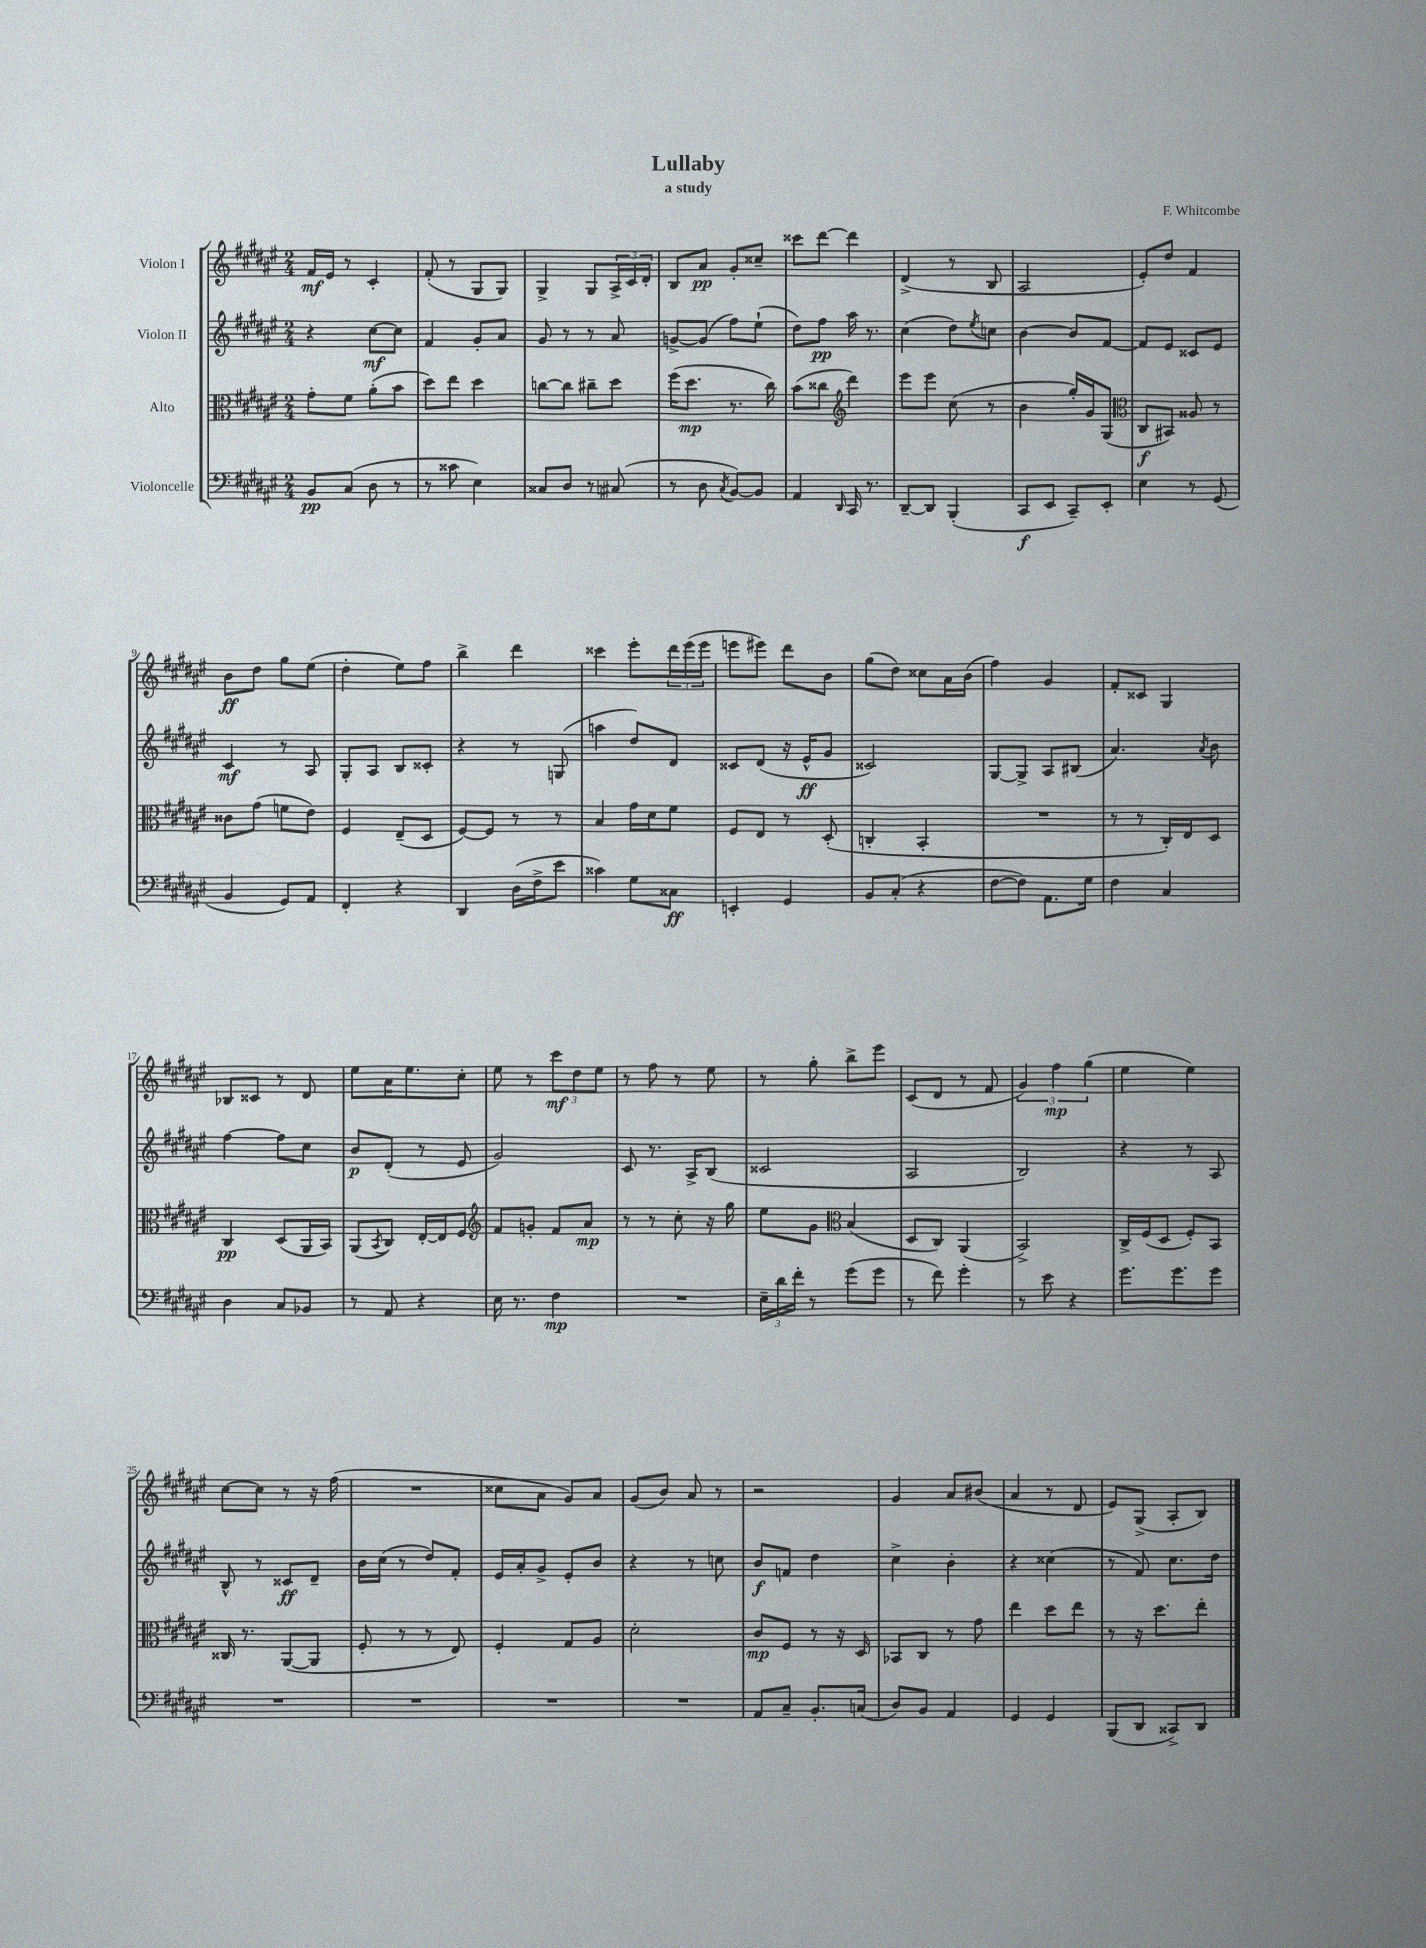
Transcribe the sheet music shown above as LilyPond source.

\header { title = "Lullaby" composer = "F. Whitcombe" subtitle = "a study" }
<<
\new StaffGroup <<
\new Staff = "s0" \with { instrumentName = "Violon I" } {
    \clef treble \key fis \major \numericTimeSignature \time 2/4
    fis'16\mf eis'16 r8 cis'4-. |
    fis'8-.( r8 gis8 gis8) |
    gis4-> gis8 \tuplet 3/2 { ais16-> cis'16 dis'16-. } |
    b8 ais'8\pp gis'8-. cisis''8-- |
    cisis'''8 dis'''8~ dis'''4 |
    dis'4->( r8 b8 |
    ais2 |
    eis'8-.) dis''8 fis'4 |
    b'8\ff dis''8 gis''8 eis''8( |
    dis''4-. eis''8) fis''8 |
    b''4-> dis'''4 |
    cisis'''4 eis'''8-. \tuplet 3/2 { dis'''16 eis'''16( eis'''16 } |
    e'''8 eis'''8) dis'''8 b'8 |
    gis''8( dis''8) cisis''8 ais'16 b'16( |
    fis''4) gis'4 |
    fis'8-. cisis'8 gis4 |
    bes8 cisis'8 r8 dis'8 |
    eis''8 ais'16 eis''8. cis''8-. |
    eis''8 r8 \tuplet 3/2 { cis'''8\mf dis''8 eis''8 } |
    r8 fis''8 r8 eis''8 |
    r8 gis''8-. b''8-> eis'''8 |
    cis'8( dis'8 r8 fis'8 |
    \tuplet 3/2 { gis'4) fis''4\mp gis''4( } |
    eis''4 eis''4) |
    cis''8~ cis''8 r8 r16 fis''16( |
    R2 |
    cisis''8 ais'8 gis'8) ais'8 |
    gis'8( b'8) ais'8 r8 |
    r2 |
    gis'4 ais'8 bis'8( |
    ais'4 r8 dis'8 |
    eis'8) gis8->( ais8-. b8) \bar "|." |
}
\new Staff = "s1" \with { instrumentName = "Violon II" } {
    \clef treble \key fis \major \numericTimeSignature \time 2/4
    r4 cis''8~\mf cis''8 |
    fis'4 gis'8-. ais'8 |
    gis'8 r8 r8 ais'8 |
    g'8~-> g'8( fis''8) eis''8-!( |
    dis''8) fis''8\pp ais''16 r8. |
    cis''4( dis''8) \acciaccatura { eis''8 } c''8 |
    b'4~ b'8 fis'8~ |
    fis'8 eis'8 cisis'8 eis'8 |
    cis'4\mf r8 ais8 |
    gis8-. ais8 b8 cisis'8-. |
    r4 r8 g8( |
    a''4 dis''8) dis'8 |
    cisis'8 dis'8( r16 eis'16-^\ff gis'8 |
    cisis'2) |
    gis8~ gis8-> ais8 bis8( |
    ais'4.) \acciaccatura { ais'8 } b'8 |
    fis''4~ fis''8 cis''8 |
    b'8\p dis'8-.( r8 eis'8 |
    gis'2) |
    cis'8 r8. ais16-> b8( |
    cisis'2 |
    ais2 |
    b2) |
    r4 r8 ais8 |
    b8-^ r8 cisis'8\ff dis'8-- |
    b'16 cis''16( r8 dis''8) fis'8-. |
    eis'16 ais'16-. gis'8-> eis'8-. b'8 |
    r4 r8 c''8 |
    b'8\f f'8 dis''4 |
    cis''4-> b'4-. |
    r4 cisis''4( |
    r8 fis'8) cis''8. dis''16 \bar "|." |
}
\new Staff = "s2" \with { instrumentName = "Alto" } {
    \clef alto \key fis \major \numericTimeSignature \time 2/4
    gis'8-. fis'8 ais'8-.( b'8 |
    dis''8) eis''8 dis''4 |
    c''8~ c''8 cis''8-- dis''8 |
    fis''16( dis''8.\mp r8. cis''16) |
    b'8( cisis''8 \clef treble dis'''4) |
    eis'''8 eis'''8 cis''8( r8 |
    b'4 gis''16-.) gis'16 gis8( |
    \clef alto cis8\f bis,8) aisis8 r8 |
    cisis'8 gis'8( f'8 eis'8) |
    fis4 eis8--( dis8 |
    fis8~) fis8 r8 r8 |
    b4 gis'16 dis'16 fis'8 |
    fis8 eis8 r8 dis8-.( |
    c4-. b,4-. |
    R2 |
    r8 r8 cis16-.) eis16 dis8 |
    cis4\pp dis8( ais,16 b,16) |
    ais,8( \acciaccatura { b,8 } cis8) eis16~-. eis16 fis8 |
    \clef treble fis'8 g'8-. fis'8 ais'8\mp |
    r8 r8 cis''8-. r16 gis''16 |
    eis''8 gis'8 \clef alto b4( |
    dis8 cis8) ais,4( |
    b,2->) |
    cis16-> fis16( dis8 fis8-.) b,8 |
    cisis16 r8. ais,8~( ais,8 |
    fis8-. r8 r8 eis8) |
    fis4-. gis8 ais8 |
    dis'2-. |
    cis'8\mp fis8 r8 r16 dis16 |
    bes,8 cis8 r8 gis'8 |
    eis''4 dis''8 eis''8 |
    r8 r16 dis''8. eis''8-. \bar "|." |
}
\new Staff = "s3" \with { instrumentName = "Violoncelle" } {
    \clef bass \key fis \major \numericTimeSignature \time 2/4
    b,8\pp cis8( dis8 r8 |
    r8 cisis'8 eis4) |
    cisis8 dis8 r8 cis8( |
    r8 dis8 \acciaccatura { cis8 } b,8~) b,8 |
    ais,4 \grace { dis,16 } cis,16 r8. |
    dis,8~-- dis,8 b,,4-.( |
    cis,8\f eis,8 cis,8--) eis,8-. |
    eis4 r8 gis,8( |
    b,4 gis,8) ais,8 |
    fis,4-. r4 |
    dis,4 dis16( fis16-> eis'8 |
    cisis'4) gis8 cisis8\ff |
    e,4-. gis,4 |
    b,8 cis8-.( r4 |
    fis8~ fis8) ais,8. gis16 |
    fis4 cis4 |
    dis4 cis8 bes,8 |
    r8 ais,8 r4 |
    eis16 r8. fis4\mp |
    R2 |
    \tuplet 3/2 { eis16-- dis'16 fis'16-. } r8 gis'8( gis'8 |
    r8 fis'8) gis'4-. |
    r8 eis'8 r4 |
    gis'8. gis'8. gis'8 |
    R2 |
    R2 |
    R2 |
    R2 |
    ais,8 cis8-- b,8.-. c16( |
    dis8) b,8 ais,4 |
    gis,4 gis,4 |
    b,,8( dis,8 cisis,8->) dis,8 \bar "|." |
}
>>
>>
